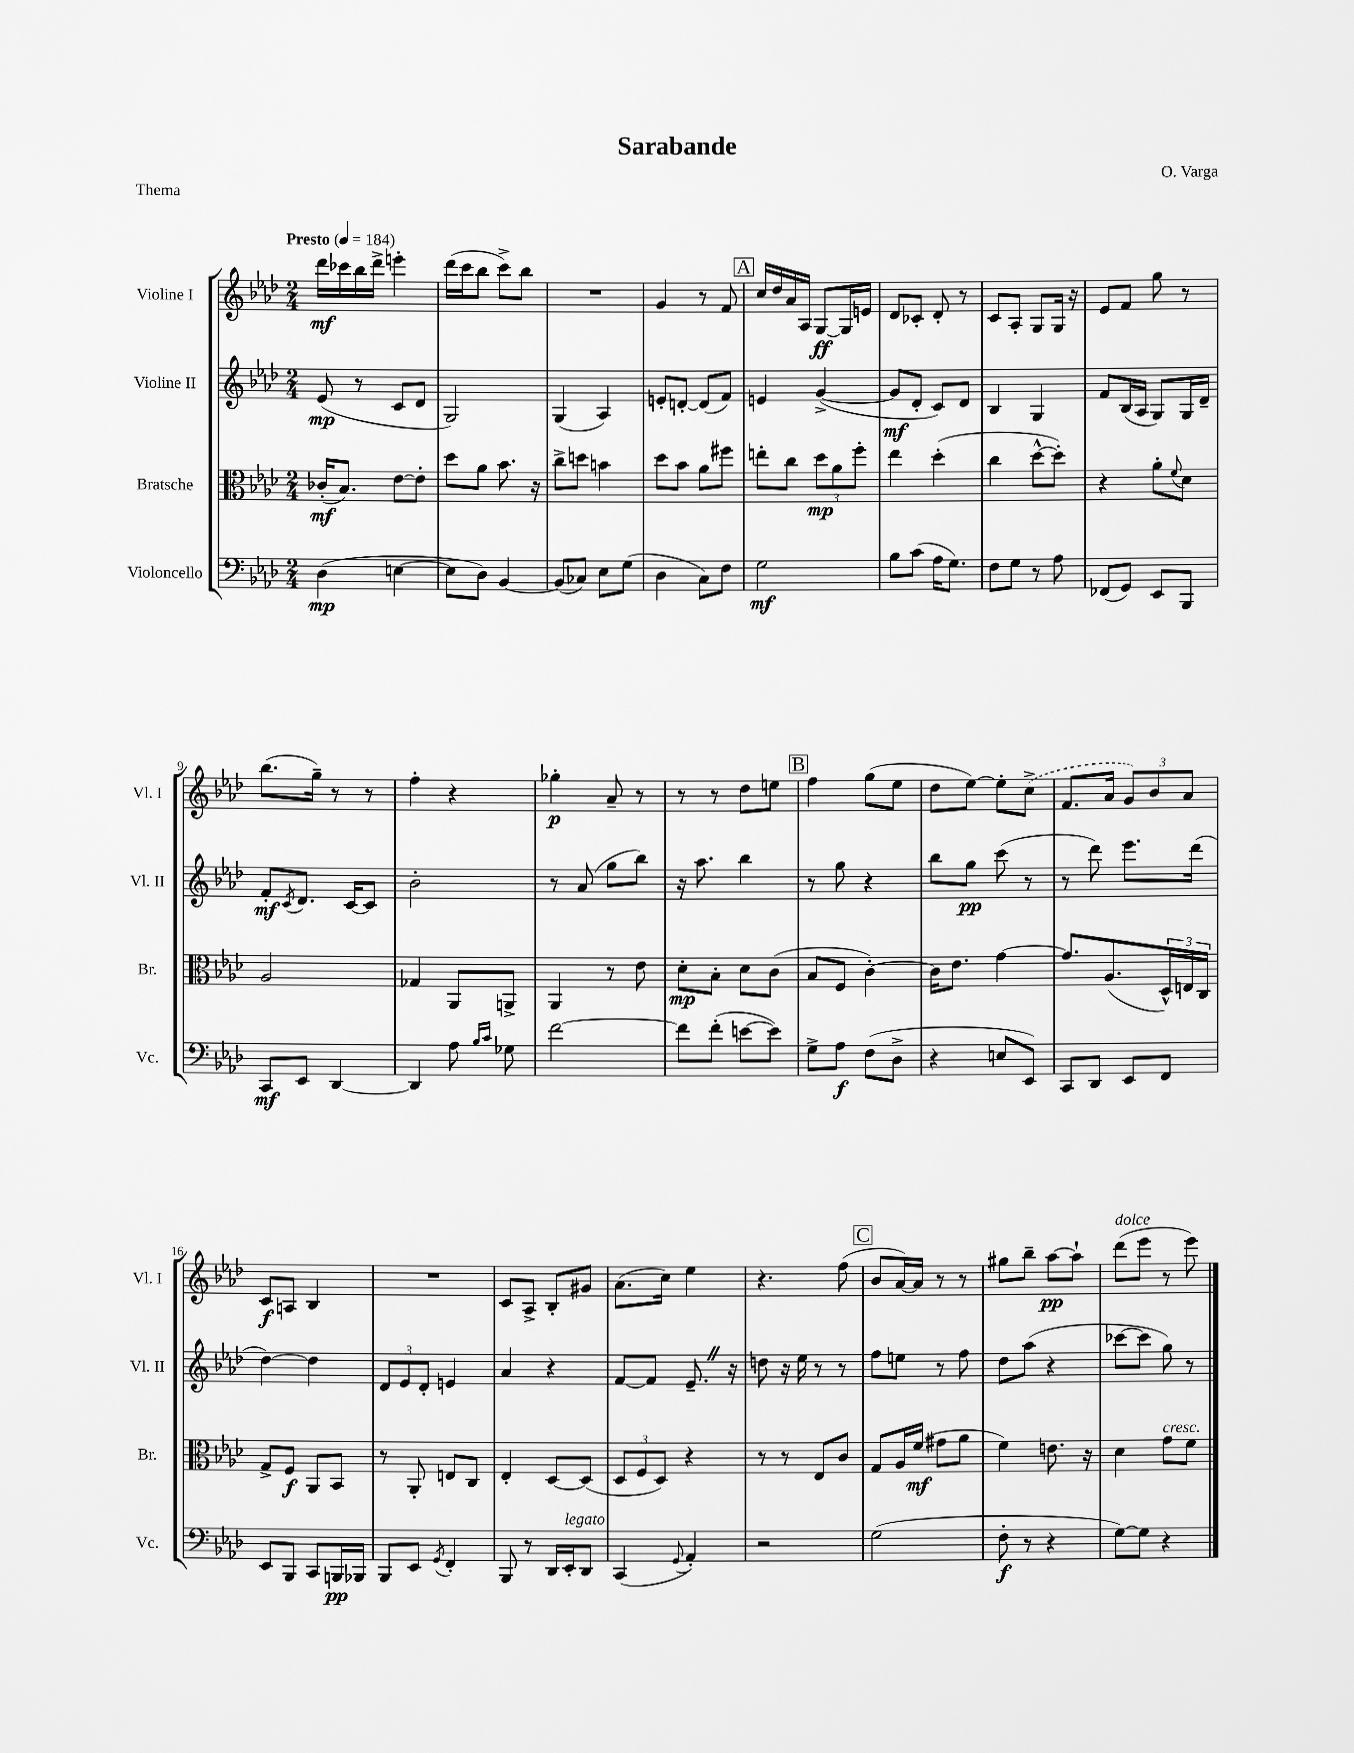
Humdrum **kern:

**kern	**kern	**kern	**kern
*staff4	*staff3	*staff2	*staff1
*clefF4	*clefC3	*clefG2	*clefG2
*k[b-e-a-d-]	*k[b-e-a-d-]	*k[b-e-a-d-]	*k[b-e-a-d-]
*M2/4	*M2/4	*M2/4	*M2/4
*MM184	*MM184	*MM184	*MM184
(4D-\	(16c-'/LK	(8e-/	16ddd-\LL
.	8.B-/J)	.	16ccc-\
.	.	8r	16bb-\
.	.	.	16ddd-^\JJ
[4E\	[8e-\L	8c/L	4eee'\
.	8e-'\]J	8d-/J	.
=	=	=	=
8E\]L	8dd-\L	2G/)	(16ddd-\LL
.	.	.	16ccc\J
8D-\J)	8a-\J	.	8bb-\J
[4BB-/	8.b-\	.	8ccc^\L)
.	.	.	8bb-\J
.	16r	.	.
=	=	=	=
(8BB-/]L	8cc^\L	(4G/	2r
8C-/J)	8dd\J	.	.
8E-\L	4b\	4A-/)	.
(8G\J	.	.	.
=	=	=	=
4D-\	8dd-\L	8e'/L	4g/
.	8b-\J	[8d'/J	.
8C\L)	8a-\L	(8d/]L	8r
8F\J	8ff#\J	8f/J)	8f/
=	=	=	=
2G\	8ee'\L	4e/	16cc/LL
.	.	.	16dd-/
.	8cc\J	.	16a-/
.	.	.	16A-/JJ
.	12dd-\L	([4g^/	[8G/L
.	12a-\	.	.
.	.	.	16G/]L
.	12ff'\J	.	.
.	.	.	16e/JJ
=	=	=	=
8B-\L	4ee-\	8g/]L	8d-/L
(8c\J	.	8d-'/J	8c-'/J
16A-\LK	(4dd-'\	8c/L)	8d-'/
8.G\J)	.	.	.
.	.	8d-/J	8r
=	=	=	=
8F\L	4cc\	4B-/	8c/L
8G\J	.	.	8A-'/J
8r	[8dd-^^\L	4G/	8G/L
8A-\	8dd-'\]J)	.	16G/Jk
.	.	.	16r
=	=	=	=
(8FF-/L	4r	8f/L	8e-/L
8GG/J)	.	(16B-/L	8f/J
.	.	16A-/JJ	.
8EE-/L	8a-'\L	8G/L)	8gg\
.	8qqf/	.	.
8BBB-/J	8d-\J	16G/L	8r
.	.	16d-~/JJ	.
=	=	=	=
8CC/L	2A-/	8f'/L	(8.bb-\L
.	.	8qc/	.
8EE-/J	.	8.d-/J	.
.	.	.	16gg~\Jk)
[4DD-/	.	.	8r
.	.	[16c/LK	.
.	.	8c/]J	8r
=	=	=	=
4DD-/]	4G-/	2b-'\	4ff'\
8A-\	8AA-/L	.	4r
16qqB-/LL	.	.	.
16qqc/JJ	.	.	.
8G-\	8AA^/J	.	.
=	=	=	=
[2f\	4AA-/	8r	4gg-'\
.	.	(8a-/	.
.	8r	8gg\L	8a-~/
.	8e-\	8bb-\J)	8r
=	=	=	=
8f\]L	8d-'\L	16r	8r
.	.	8.aa-\	.
(8f'\J	8B-'\J	.	8r
[8e\L	8d-\L	4bb-\	8dd-\L
8e\]J)	(8c\J	.	8ee\J
=	=	=	=
8G^\L	8B-/L	8r	4ff\
8A-\J	8F/J	8gg\	.
(8F\L	[4c'\)	4r	(8gg\L
8D-^\J	.	.	8ee-\J
=	=	=	=
4r	16c\]LK	8bb-\L	8dd-\L
.	8.e-\J	.	.
.	.	8gg\J	[8ee-\J)
8E/L	[4g\	(8ccc\	8ee-'\]L
8EE-/J)	.	8r	(8cc^\J
=	=	=	=
8CC/L	8.g/]L	8r	8.f/L
8DD-/J	.	8ddd-\)	.
.	(8.A-/	.	16a-/Jk
8EE-/L	.	8.eee-\L	12g/L)
.	.	.	12b-/
8FF/J	24D-^^/L)	.	.
.	24E/	.	12a-/J
.	.	(16ddd-\Jk	.
.	24C/JJ	.	.
=	=	=	=
8EE-/L	8G^/L	[4dd-\)	8c/L
8BBB-/J	8F/J	.	8A/J
8CC/L	8AA-/L	4dd-\]	4B-/
16BBB/L	8BB-/J	.	.
16BBB-/JJ	.	.	.
=	=	=	=
8BBB-/L	8r	12d-/L	2r
.	.	12e-/	.
8EE-/J	8AA-'/	.	.
.	.	12d-'/J	.
8qGG/	.	.	.
4FF'/	8E/L	4e/	.
.	8C/J	.	.
=	=	=	=
8BBB-/	4E-'/	4a-/	8c/L
8r	.	.	8A-^/J
16DD-/LL	[8D-/L	4r	8B-'/L
16EE-'/J	.	.	.
8DD-/J	(8D-/]J	.	8g#/J
=	=	=	=
(4CC/	12D-/L	[8f/L	(8.a-\L
.	12F/	.	.
.	.	8f/]J	.
.	12D-/J)	.	.
.	.	.	16cc\Jk)
8qqGG/	.	.	.
4AA-'/)	4r	8.e-~/	4ee-\
.	.	16r	.
=	=	=	=
2r	8r	8dd\	4.r
.	8r	16r	.
.	.	16ee-\	.
.	8E-/L	8r	.
.	8c/J	8r	(8ff\
=	=	=	=
(2G\	8G/L	8ff\L	8b-/L
.	16A-/L	8ee\J	[16a-/L)
.	(16f/JJ	.	16a-/]JJ
.	8g#\L	8r	8r
.	8a-\J	8ff\	8r
=	=	=	=
8F'\	4f\)	8dd-\L	8gg#\L
8r	.	(8aa-\J	8bb-~\J
4r	8.e\	4r	[8aa-\L
.	.	.	8aa-`\]J
.	16r	.	.
=	=	=	=
[8G\L)	4d-\	[8ccc-\L	(8ddd-\L
8G\]J	.	8ccc-\]J	8eee-\J
4r	8g\L	8gg\)	8r
.	8f\J	8r	8eee-\)
==	==	==	==
*-	*-	*-	*-
